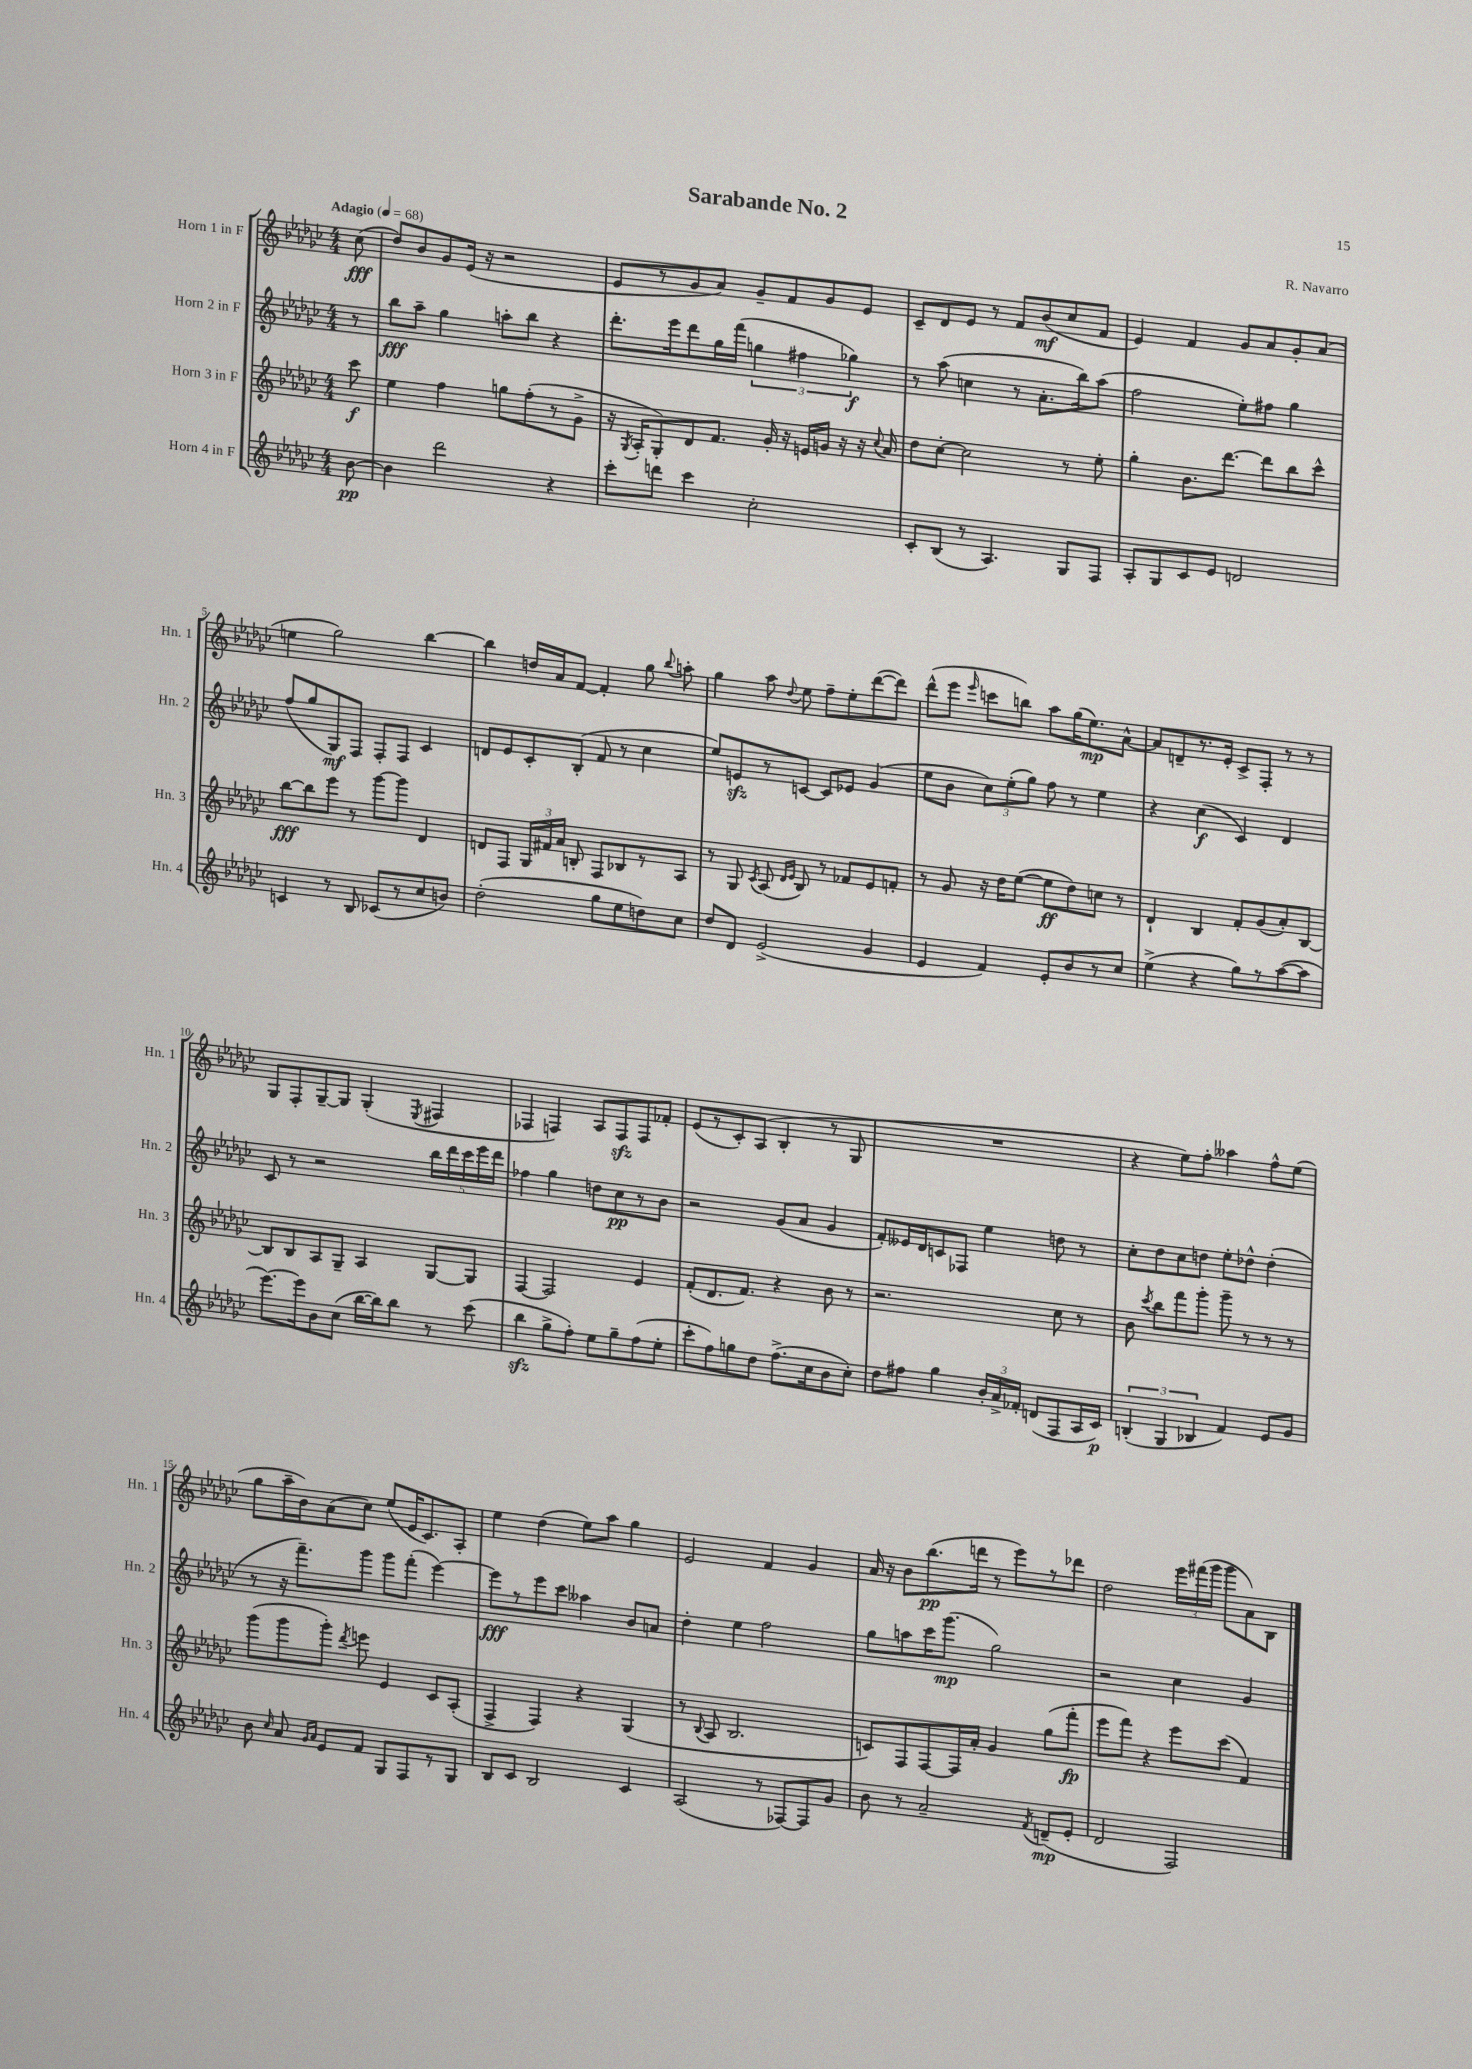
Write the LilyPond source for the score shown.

\header { title = "Sarabande No. 2" composer = "R. Navarro" }
<<
\new StaffGroup <<
\new Staff = "s0" \with { instrumentName = "Horn 1 in F" shortInstrumentName = "Hn. 1" } {
    \clef treble \key ges \major \numericTimeSignature \time 4/4 \partial 8 \tempo "Adagio" 4 = 68
    \autoBeamOff ces''8\fff( |
    des''8[) bes'8 ges'8 ees'16]( r16 r2 |
    ees'8[ r8 ges'8 aes'8]) ges'8[-- f'8 ges'8 ees'8] |
    ces'8[-- des'8 ees'8] r8 f'8[ bes'8\mf( ces''8 f'8] |
    ees'4) f'4 ges'8[ aes'8 ges'8-. aes'8]( |
    e''4 ges''2) bes''4~ |
    bes''4 d''16[ aes'16 f'8]~ f'4-. ges''8 \appoggiatura { bes''8 } a''8-. |
    ges''4 aes''8 \appoggiatura { des''8 } ees''8 f''8[-- ees''8-. des'''8~( des'''8]) |
    des'''8[-^( ees'''8] \grace { ees'''16 } c'''8[ b''8]) aes''8[ ges''16( ees''8.\mp) aes'8]~-^ |
    aes'8[ d'8-- r8. ees'16]-. ces'8[-> f8]-. r8 r8 |
    ges8[ f8-. ges8~-- ges8] ges4-.( \acciaccatura { ees8 } fis4 |
    fes4 f4) aes8[ f8\sfz f8 fes'8]-. |
    ees'8[( r8 ces'8-.) aes8]( bes4-. r8 ges8 |
    R1 |
    r4 ees''8[) f''8]-. aeses''4 f''8[-^ ees''8]( |
    ges''8[ aes''16-- bes'16) aes'8( ces''8]) ees''8[( ees'16 ces'8.) aes8]-. |
    ees''4 des''4( ees''8[) aes''8] ges''4 |
    ees'2 f'4 ges'4 |
    aes'16 r16 bes'8[ bes''8.\pp( d'''16] r8 ees'''8[) r8 des'''8] |
    des''2 \tuplet 3/2 { ees'''16[ fis'''16( ges'''16] } ges'''8[ aes'8) bes8] \bar "|." |
}
\new Staff = "s1" \with { instrumentName = "Horn 2 in F" shortInstrumentName = "Hn. 2" } {
    \clef treble \key ges \major \numericTimeSignature \time 4/4 \partial 8
    \autoBeamOff r8 |
    bes''8[\fff aes''8]-- ges''4 a''8[-. bes''8] r4 |
    des'''8.[-. ees'''16 des'''8 ges''16 f'''16]( \tuplet 3/2 { g''4 fis''4 ges''4\f) } |
    r8 aes''8( c''4 r8 aes'8.[-. bes''16) aes''8]( |
    f''2 ees''8[-.) fis''8] ges''4 |
    f''8[( ges''8 ges8\mf) f8] f8[-. f8] ces'4 |
    d'8[ ees'8 ces'8-. bes8]-.( f'8 r8 ces''4 |
    ees''8[) e'8\sfz r8 c'8]~ c'8[ ees'8] ges'4( |
    ees''8[ bes'8] \tuplet 3/2 { ces''8[) ees''8-.( ges''8]) } f''8 r8 ees''4 |
    r4 ces''4\f( ces'4) des'4 |
    ces'8 r8 r2 \tuplet 5/4 { bes''16[ des'''16 ces'''16 ees'''16 des'''16] } |
    fes''4 ges''4 d''8[ ces''8\pp r8 bes'8] |
    r2 ges'8[( aes'8] ges'4 |
    f'8[-.) eeses'16 des'16 c'8 fes8] ees''4 d''8 r8 |
    ces''8[-. des''8 ces''8 d''8] ees''8[-. des''8]-^ des''4-.( |
    r8 r16 f'''8.[--) ges'''8] ges'''8[ f'''8]-.( ees'''4~) |
    ees'''8[\fff r8 ees'''8 ces'''8] aeses''4 bes'8[ a'8] |
    des''4-. ees''4 f''2 |
    ges''8[ a''8 ces'''16 ges'''8.]\mp( ges''2) |
    r2 ces''4 ges'4 \bar "|." |
}
\new Staff = "s2" \with { instrumentName = "Horn 3 in F" shortInstrumentName = "Hn. 3" } {
    \clef treble \key ges \major \numericTimeSignature \time 4/4 \partial 8
    \autoBeamOff ces'''8\f |
    ees''4 f''4 g''8[ f''8-.( r8 ges'8]-> |
    r16 \acciaccatura { ges8 } aes16[-. ges8-.) des'8 f'8.] ges'16-. r16 e'16[ g'16] r16 r16 \appoggiatura { ces''8 } aes'16 |
    des''8[ ces''8]~-. ces''2 r8 ees''8-. |
    ges''4-. bes'8.[ des'''8.]~ des'''8[ bes''8 ces'''8]-^ |
    bes''8[~\fff bes''8 ees'''8] r8 ges'''8[~ ges'''8] des'4 |
    d'8[ f8] \tuplet 3/2 { ges16[ fis'16 aes'16] } b8-. f8[ bes8 r8 aes8] |
    r8 ges8 \acciaccatura { ces'8 } aes8( \grace { des'16[ ees'16] } bes8) r8 fes'8[ ees'8 f'8]-. |
    r8 ges'8 r16 des''16[ ees''8]~( ees''8[\ff des''8) c''8] r8 |
    des'4-! bes4 f'8[-. ges'8( aes'8-.) bes8]~ |
    bes8[ bes8 aes8 ges8]-- aes4 ges8[~ ges8] |
    f4~ f2 ees'4 |
    f'8[-.( des'8. f'8.]) r4 bes'8 r8 |
    r2. ces''8 r8 |
    bes'8 \acciaccatura { ces'''8 } bes''8[ f'''8 ges'''8]-. ges'''8-- r8 r8 r8 |
    ges'''8[( ges'''8 ges'''8]-.) \acciaccatura { des'''8 } e'''8 ees'4 ces'8[ aes8]-.( |
    f4-> f4) r4 ges4( |
    r8 \appoggiatura { bes8 } aes8 bes2. |
    c'8[) f8 f8~ f16 aes'16]-. ges'4 ges''8[( f'''8]-.\fp |
    ees'''8[ f'''8]) r4 ees'''8[ ces'''8]( f'4) \bar "|." |
}
\new Staff = "s3" \with { instrumentName = "Horn 4 in F" shortInstrumentName = "Hn. 4" } {
    \clef treble \key ges \major \numericTimeSignature \time 4/4 \partial 8
    \autoBeamOff bes'8~\pp |
    bes'4 des'''2 r4 |
    ces'''8[-. d'''8] ces'''4 ces''2-. |
    ces'8[-. bes8]( r8 aes4.) ges8[ f8] |
    aes8[-. ges8 ces'8 ees'8] d'2 |
    c'4 r8 bes8 ces'8[( r8 ces''8 b'8]) |
    des''2-.( ges''8[ ees''8 d''8) ces''8] |
    des''8[ des'8] ees'2->( ges'4 |
    ees'4 f'4) ees'8[-. bes'8 r8 ces''8] |
    ees''4->( r4 ges''8[) r8 aes''8~( aes''8] |
    ees'''8.[~) ees'''16 bes'8 ces''8]( bes''16[~ bes''16) bes''8] r8 ces'''8( |
    bes''4\sfz ges''8[-> f''8]-.) ees''8[ ges''8-- f''8( ees''8]-. |
    ces'''8[-. f''8) g''8 des''8] f''8.[->( ces''16 bes'8 ces''8]-.) |
    des''8[ fis''8] ges''4 \tuplet 3/2 { bes'16[-. aes'16-> fes'16]-. } d'8[( f8 aes16 ces'16]\p) |
    \tuplet 3/2 { b4-.( ges4 bes4 } f'4) ees'8[ ges'8] |
    bes'8 \grace { ces''16 } aes'8 \grace { ges'16[ aes'16] } ees'8[ f'8] ges8[ f8 r8 ges8] |
    bes8[ ces'8] bes2 ces'4 |
    aes2( r8 fes8[~) fes8 ges'8] |
    bes'8 r8 aes'2-- \acciaccatura { f'8 } d'8[--\mp( ees'8]-. |
    des'2 f2) \bar "|." |
}
>>
>>
